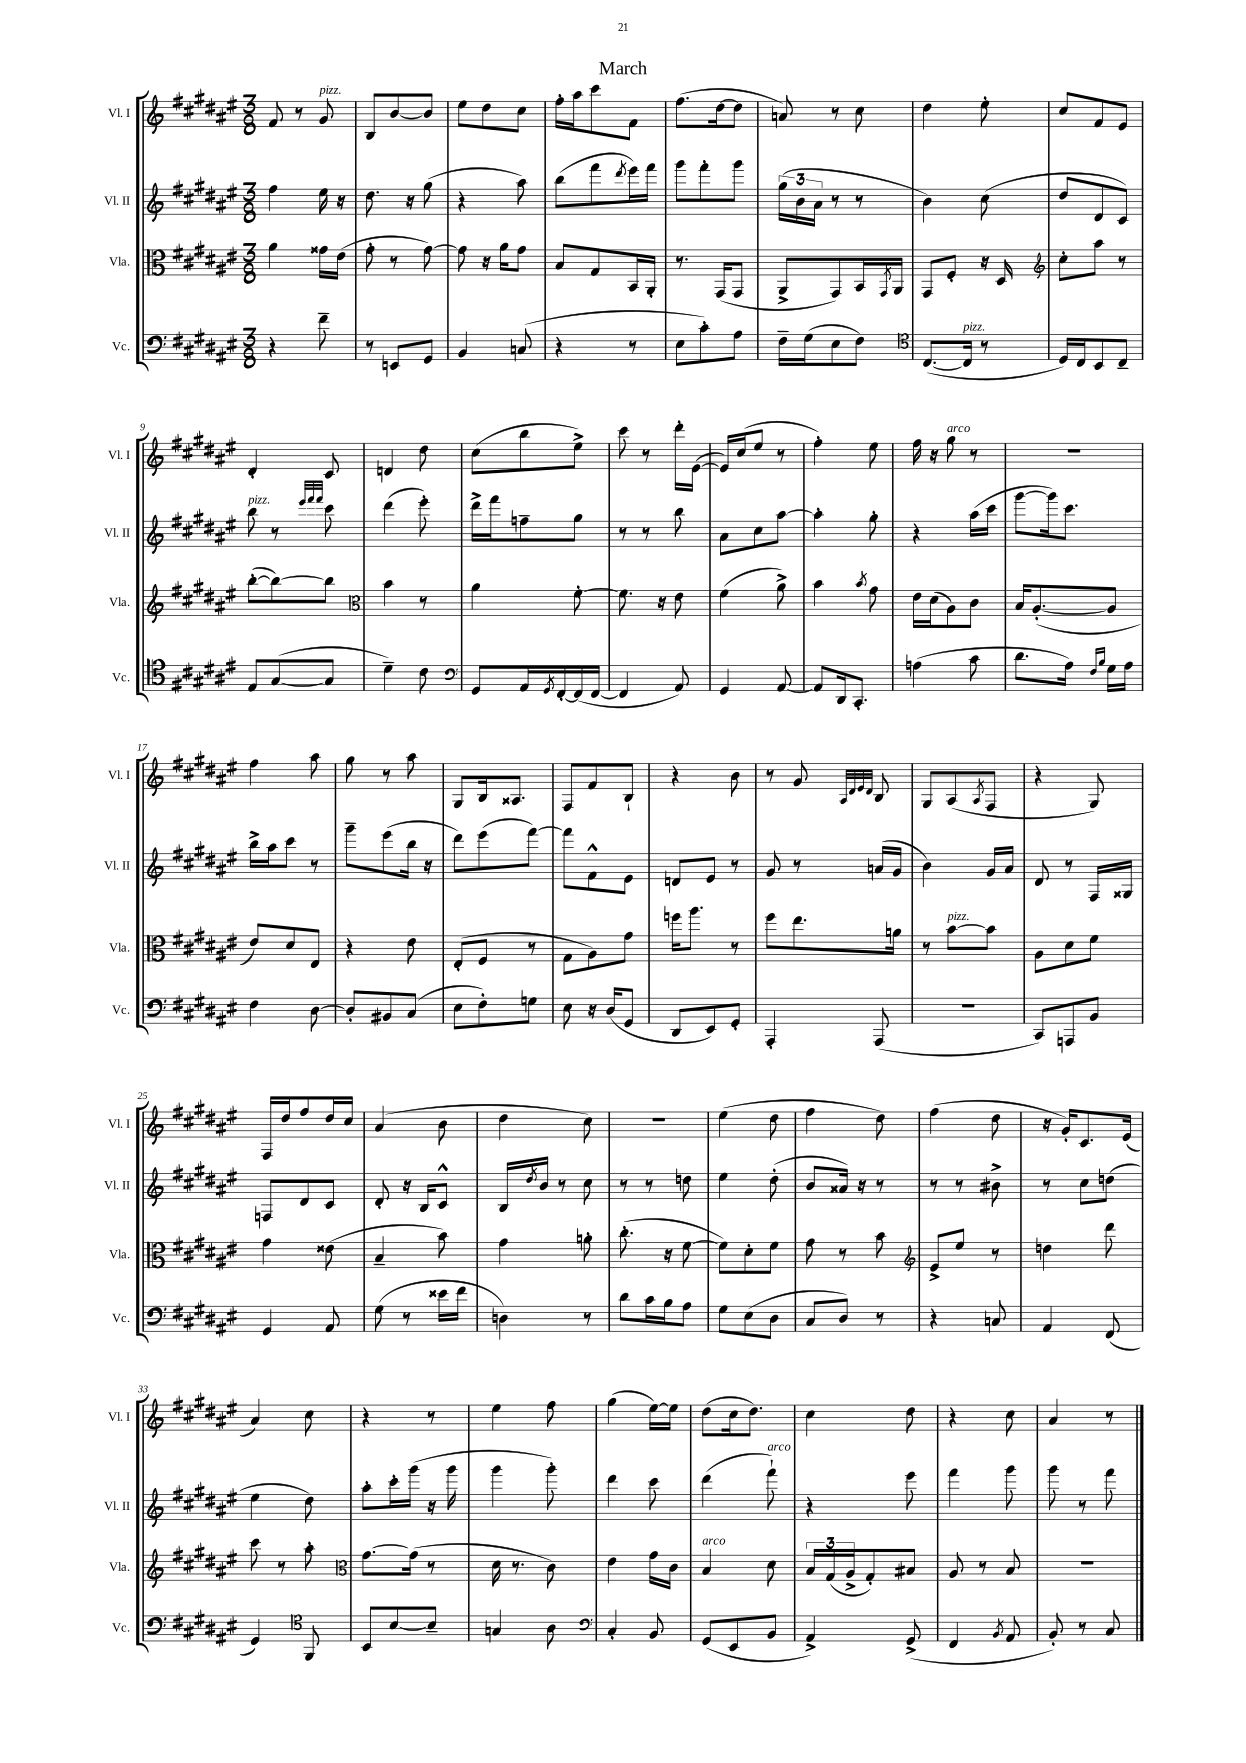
\header { title = "March" }
<<
\new StaffGroup <<
\new Staff = "s0" \with { instrumentName = "Vl. I" shortInstrumentName = "Vl. I" } {
    \clef treble \key fis \major \numericTimeSignature \time 3/8
    fis'8 r8 gis'8^\markup { \italic "pizz." } |
    b8 b'8~ b'8 |
    eis''8 dis''8 cis''8 |
    fis''16-. ais''16 cis'''8 fis'8 |
    fis''8.( dis''16~ dis''8 |
    a'8) r8 cis''8 |
    dis''4 eis''8-. |
    cis''8 fis'8 eis'8 |
    dis'4-. cis'8 |
    d'4 dis''8 |
    cis''8( b''8 eis''8->) |
    cis'''8 r8 dis'''16-. eis'16~( |
    eis'16) cis''16( eis''8 r8 |
    fis''4-.) eis''8 |
    fis''16 r16 gis''8^\markup { \italic "arco" } r8 |
    R4. |
    fis''4 ais''8 |
    gis''8 r8 ais''8 |
    gis8 b16 aisis8. |
    fis8 fis'8 b8-! |
    r4 b'8 |
    r8 gis'8 \grace { ais32 dis'32 eis'32 dis'32 } b8 |
    gis8 ais8( \acciaccatura { ais8 } fis8 |
    r4 gis8) |
    fis16 dis''16 fis''8 dis''16 cis''16 |
    ais'4( b'8 |
    dis''4 cis''8) |
    R4. |
    eis''4( dis''8 |
    fis''4 dis''8) |
    fis''4( dis''8 |
    r16 gis'16-.) cis'8. eis'16( |
    ais'4) cis''8 |
    r4 r8 |
    eis''4 fis''8 |
    gis''4( eis''16~) eis''16 |
    dis''8( cis''16 dis''8.) |
    cis''4 dis''8 |
    r4 cis''8 |
    ais'4 r8 \bar "|." |
}
\new Staff = "s1" \with { instrumentName = "Vl. II" shortInstrumentName = "Vl. II" } {
    \clef treble \key fis \major \numericTimeSignature \time 3/8
    fis''4 eis''16 r16 |
    dis''8. r16 gis''8( |
    r4 ais''8) |
    b''8( fis'''8 \acciaccatura { dis'''8 } eis'''16) fis'''16 |
    gis'''8 fis'''8-. gis'''8 |
    \tuplet 3/2 { gis''16( b'16 ais'16 } r8 r8 |
    b'4) cis''8( |
    dis''8 dis'8 cis'8) |
    b''8^\markup { \italic "pizz." } r8 \grace { eis'''32 fis'''32 fis'''32 } cis'''8 |
    dis'''4( eis'''8-.) |
    dis'''16-> fis'''16 f''8-- gis''8 |
    r8 r8 b''8 |
    ais'8 cis''8 ais''8~ |
    ais''4-. gis''8-. |
    r4 ais''16( cis'''16 |
    gis'''8~ gis'''16) cis'''8. |
    b''16-> ais''16 cis'''8 r8 |
    gis'''8-- eis'''8( b''16 r16 |
    dis'''8) eis'''8( fis'''8~) |
    fis'''8 fis'8-^ eis'8 |
    d'8 eis'8 r8 |
    gis'8 r8 a'16( gis'16 |
    b'4) gis'16 ais'16 |
    dis'8 r8 fis16 gisis16 |
    f8 dis'8 cis'8 |
    dis'8-. r16 b16 cis'8-^ |
    b16 \acciaccatura { dis''8 } b'16 r8 cis''8 |
    r8 r8 d''8 |
    eis''4 dis''8-.( |
    b'8 aisis'16) r16 r8 |
    r8 r8 bis'8-> |
    r8 cis''8 d''8( |
    eis''4 dis''8) |
    ais''8-. cis'''16-. gis'''16( r16 gis'''16 |
    gis'''4 gis'''8-.) |
    dis'''4 cis'''8 |
    dis'''4( fis'''8-!^\markup { \italic "arco" }) |
    r4 eis'''8 |
    fis'''4 gis'''8 |
    gis'''8 r8 fis'''8 \bar "|." |
}
\new Staff = "s2" \with { instrumentName = "Vla." shortInstrumentName = "Vla." } {
    \clef alto \key fis \major \numericTimeSignature \time 3/8
    ais'4 gisis'16 eis'16( |
    gis'8-. r8 gis'8~) |
    gis'8 r16 ais'16 gis'8 |
    b8 gis8 b,16 ais,16-. |
    r8. gis,16( gis,8 |
    ais,8-> gis,8) b,16 \acciaccatura { gis,8 } ais,16 |
    gis,8 fis8-. r16 dis16 |
    \clef treble cis''8-. ais''8 r8 |
    b''8~-.( b''8~) b''8 |
    \clef alto b'4 r8 |
    ais'4 fis'8~-. |
    fis'8. r16 eis'8 |
    fis'4( ais'8->) |
    b'4 \acciaccatura { b'8 } gis'8 |
    eis'16 dis'16( ais8) cis'8 |
    b16 ais8.~-.( ais8 |
    eis'8) dis'8 eis8 |
    r4 eis'8 |
    eis8-.( fis8 r8 |
    gis8 ais8) gis'8 |
    f''16 ais''8. r8 |
    fis''8 eis''8. a'16 |
    r8 b'8~^\markup { \italic "pizz." } b'8 |
    ais8 dis'8 fis'8 |
    gis'4 eisis'8( |
    b4-- b'8) |
    gis'4 a'8-. |
    cis''8.-.( r16 fis'8~ |
    fis'8) dis'8-. fis'8 |
    gis'8 r8 b'8 |
    \clef treble eis'8-> eis''8 r8 |
    d''4 dis'''8 |
    cis'''8 r8 ais''8-. |
    \clef alto gis'8.~ gis'16( r8 |
    dis'16 r8. cis'8) |
    eis'4 gis'16 cis'16 |
    b4^\markup { \italic "arco" } dis'8 |
    \tuplet 3/2 { b16 gis16( ais16-> } gis8-.) bis8 |
    ais8 r8 b8 |
    R4. \bar "|." |
}
\new Staff = "s3" \with { instrumentName = "Vc." shortInstrumentName = "Vc." } {
    \clef bass \key fis \major \numericTimeSignature \time 3/8
    r4 fis'8-- |
    r8 e,8 gis,8 |
    b,4 c8( |
    r4 r8 |
    eis8 cis'8-.) ais8 |
    fis16-- gis16( eis8 fis8) |
    \clef tenor cis8.~( cis16^\markup { \italic "pizz." } r8 |
    dis16) cis16 b,8 cis8-- |
    eis8 gis8~( gis8 |
    dis'4--) cis'8 |
    \clef bass gis,8 ais,16 \acciaccatura { gis,8 } fis,16~-. fis,16( fis,16~ |
    fis,4 ais,8) |
    gis,4 ais,8~ |
    ais,8 dis,16 cis,8.-. |
    a4( cis'8 |
    dis'8. ais16) \grace { fis16 b16 } gis16 ais16 |
    fis4 dis8~ |
    dis8-. bis,8 cis8( |
    eis8 fis8-.) g8 |
    eis8 r16 dis16( gis,8 |
    dis,8 eis,8) gis,8-. |
    ais,,4-. ais,,8( |
    r4. |
    cis,8) a,,8 b,8 |
    gis,4 ais,8 |
    gis8( r8 eisis'16 fis'16 |
    d4) r8 |
    dis'8 cis'16 b16 ais8 |
    gis8 eis8( dis8 |
    cis8 dis8) r8 |
    r4 c8 |
    ais,4 fis,8( |
    gis,4) \clef tenor fis,8 |
    b,8 b8~ b8-- |
    g4 ais8 |
    \clef bass cis4-. b,8 |
    gis,8( eis,8 b,8 |
    ais,4->) gis,8->( |
    fis,4 \acciaccatura { b,8 } ais,8 |
    b,8-.) r8 cis8 \bar "|." |
}
>>
>>
